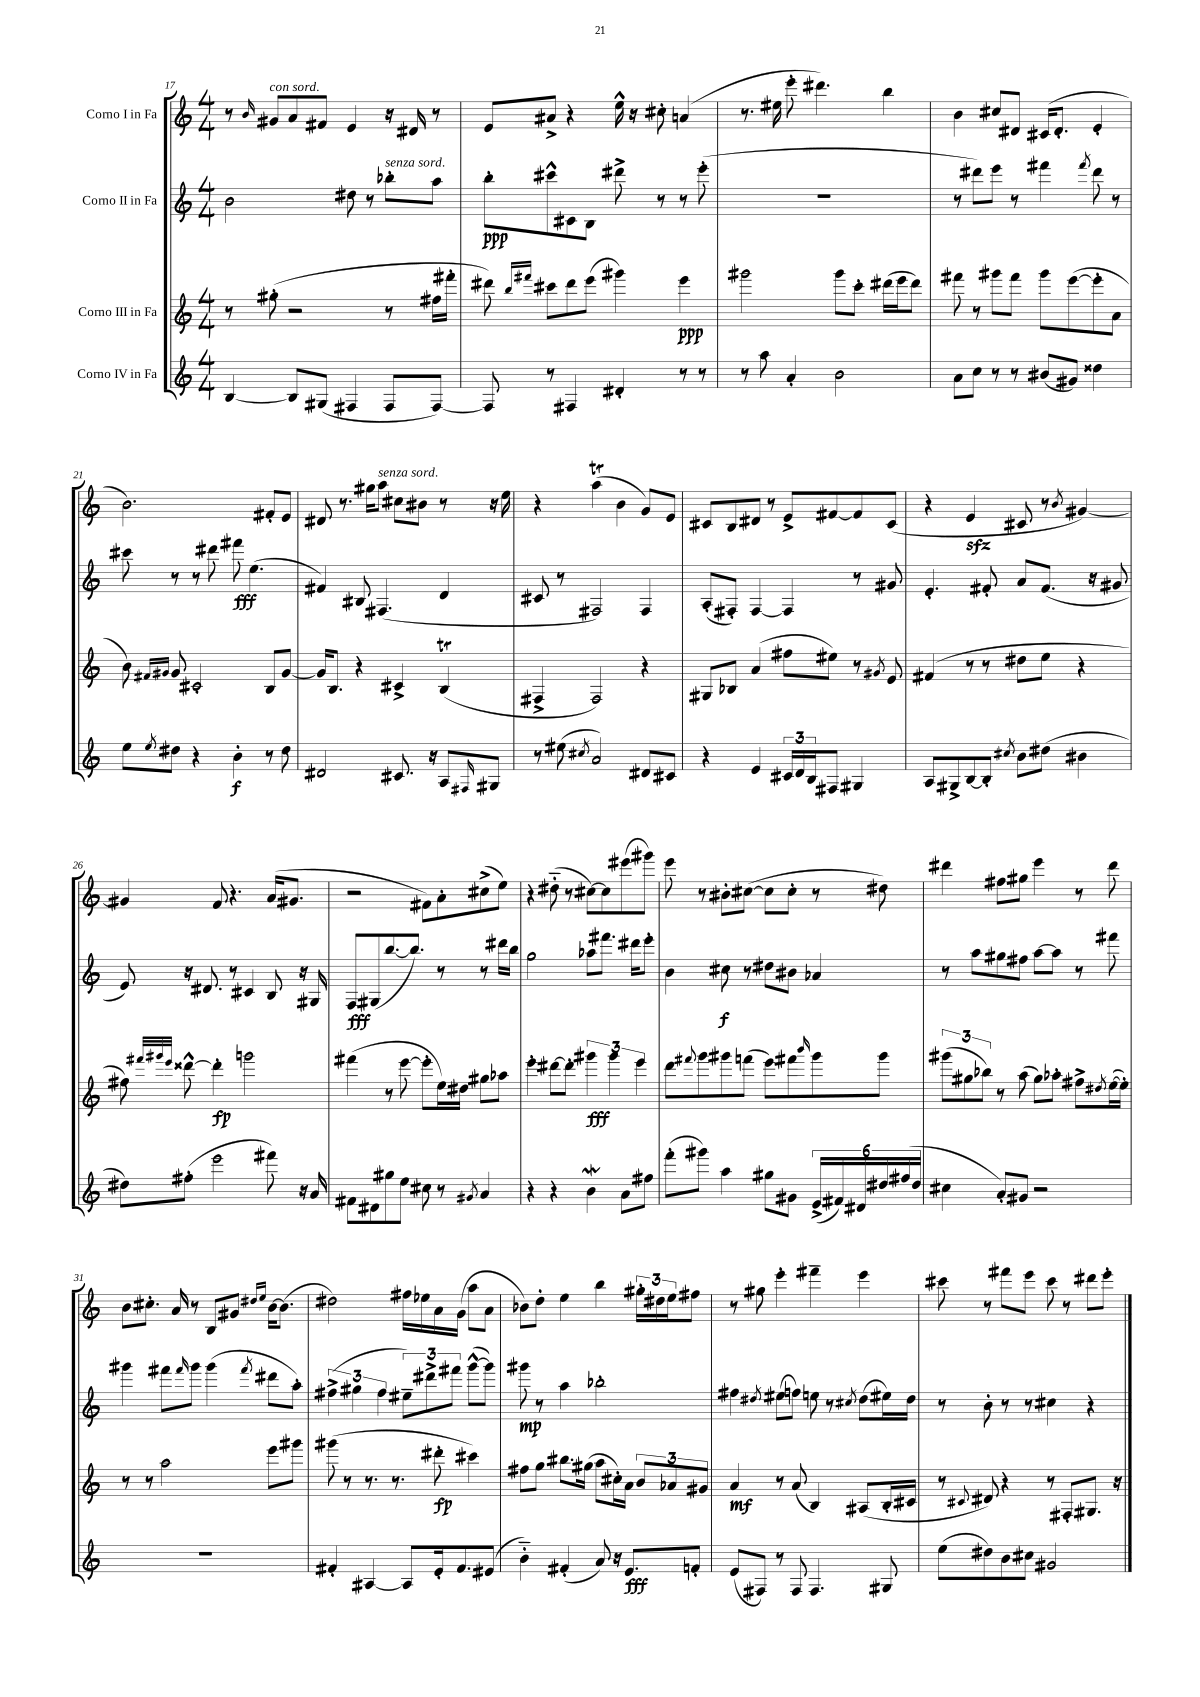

**kern	**kern	**kern	**kern
*staff4	*staff3	*staff2	*staff1
*clefG2	*clefG2	*clefG2	*clefG2
*k[]	*k[]	*k[]	*k[]
*M4/4	*M4/4	*M4/4	*M4/4
[4B	8r	2b	8r
.	.	.	16qqb
.	(8gg#'	.	8g#
8B]	2r	.	8a
(8G#	.	.	8f#
4F#	.	8dd#	4e
.	.	8r	.
8F#	8r	8bb-'	16r
.	.	.	16d#
[8F#)	16ff#	8aa	8r
.	16fff#'	.	.
=	=	=	=
8F#]	8ddd#)	8bb'	8e
.	16qqbb	.	.
.	16qqfff#	.	.
8r	8ccc#	8ccc#^^	8a#^
4F#	8ddd#	8c#	4r
.	(8eee	8B	.
4d#'	4ggg#)	8ddd#^	16ee^^
.	.	.	16r
.	.	8r	8cc#'
8r	4eee	8r	(4a
8r	.	(8eee'	.
=	=	=	=
8r	2ggg#	1r	8.r
8aa	.	.	.
.	.	.	16ee#
4a'	.	.	8eee'
.	.	.	4.ddd#)
2b	8ggg#	.	.
.	8ccc'	.	.
.	(16ddd#	.	4bb
.	16eee	.	.
.	8ddd#)	.	.
=	=	=	=
8a	8fff#	8r	4b
8cc	8r	8ddd#)	.
8r	8ggg#	8eee	8cc#
8r	8fff#	8r	8d#
(8b#	8ggg#	4fff#	(16c#
.	.	.	8.d#'
8g#)	([8eee	.	.
.	.	8qfff#	.
4dd##	8eee']	8ddd#	4e'
.	8a	8r	.
=	=	=	=
8ee	8b)	8ccc#	2.b)
.	16qqf#	.	.
8qee	16qqg#	.	.
8dd#	8g#	8r	.
4r	2c#'	8r	.
.	.	8ddd#	.
4b'	.	8fff#	.
.	.	(4.ee	.
8r	8B	.	8f#'
8dd#	[8g#	.	8e
=	=	=	=
2d#	16g#]	4f#)	8d#
.	8.B	.	.
.	.	.	8.r
.	4r	8B#	.
.	.	.	16gg#
.	.	(4.F#	8aa
8.c#	4c#^	.	8cc#
.	.	.	8b#
16r	.	.	.
8A	(4B	4d	8r
16qqF#	.	.	.
8G#	.	.	16r
.	.	.	16ee
=	=	=	=
8r	4F#^	8c#	4r
(8ee#	.	8r	.
8qcc#	.	.	.
2a)	2F#)	2F#)	(4aa
.	.	.	4b
8d#	4r	4F#	8g)
8c#	.	.	8e
=	=	=	=
4r	8G#	(8A'	8c#
.	8B-	8F#')	8B
4e	(4a	[4F#	8d#
.	.	.	8r
24c#	8ff#	4F#]	8e^
24d	.	.	.
24B	.	.	.
8F#	8ee#)	.	[8f#
4G#	8r	8r	8f#]
.	8qg#	.	.
.	8e	8g#	(8c#
=	=	=	=
8A	(4f#	4.e'	4r
8G#^	.	.	.
[8B	8r	.	4e
8B']	8r	8f#'	.
8qcc#	.	.	.
8b	8dd#	8a	8c#
(8dd#	8ee	(8.f#	8r
.	.	.	8qb
4b#	4r	.	[4g#)
.	.	16r	.
.	.	8g#	.
=	=	=	=
8dd#)	8ff#)	8e)	4g#]
.	32qqfff#	.	.
.	32qqggg#	.	.
.	32qqeee	.	.
(8ff#'	[8ddd##^^	16r	.
.	.	8.d#	.
2eee	4ddd##']	.	8f
.	.	8r	4.r
.	2ggg	4c#	.
8fff#)	.	8B	(16a
.	.	.	8.g#
16r	.	16r	.
16a	.	16G#	.
=	=	=	=
8f#	(4fff#	8F	2r
8d#	.	(8G#	.
8gg#	8r	[8.bb	.
8ee	[8eee	.	.
.	.	8.bb])	.
8cc#	8eee']	.	8f#)
8r	16ee)	8r	8a'
.	16dd#	.	.
8qg#	.	.	.
4a	8gg#	8r	(8cc#^
.	8aa-	16ddd#	8ee)
.	.	16bb	.
=	=	=	=
4r	4eee'	2gg	4r
4r	[8ddd#	.	(8dd#'~
.	8ddd#']	.	8r
4b	6ggg#	8aa-	[8cc#)
.	.	8.fff#	8cc#]
.	6ggg#	.	.
8a	.	.	(8eee#
.	.	16ddd#	.
.	6eee	.	.
8ff#	.	8eee'	8ggg#)
=	=	=	=
(8fff'	8ddd	4b	8eee
.	8qqfff#	.	.
8ggg#)	8ggg	.	8r
4aa	8ggg#	8cc#	8b#'
.	(8fff	8r	([8cc#
8gg#	8eee)	8dd#	8cc#]
8g#	8fff#	8b#	8cc#'
.	16qqbbb	.	.
(24e^	8ggg#	4a-	8r
24f#)	.	.	.
24d#	.	.	.
24dd#	8ggg#	.	8dd#)
(24ff#	.	.	.
24dd#	.	.	.
=	=	=	=
4cc#	(12ggg#	8r	4ddd#
.	12gg#	.	.
.	.	8aa	.
.	12bb-)	.	.
8a')	8r	8gg#	8ff#
8g#	(8aa	8ff#	8gg#
2r	8gg#)	[8aa	4eee
.	8aa-'	8aa]	.
.	8ff#^	8r	8r
.	8qdd#	.	.
.	([16ee	8fff#	8ddd#
.	16ee'])	.	.
=	=	=	=
1r	8r	4ggg#	8b
.	8r	.	8.cc#'
.	2aa	8fff#	.
.	.	.	16a
.	.	16qqfff#	.
.	.	8ggg#	8r
.	.	(4ggg#	8B
.	.	.	8g#
.	.	.	16qqdd#
.	.	8qfff#	16qqee
.	8eee	8ddd#	[16b
.	.	.	(8.b]
.	8ggg#	8aa')	.
=	=	=	=
4f#'	(8ggg#	(6ff#^	2dd#)
.	8r	.	.
.	.	6gg#	.
[4A#	8.r	.	.
.	.	6ff#	.
.	8.r	.	.
8A#]	.	12ee#~)	16ff#
.	.	.	16ee-
.	.	12ddd#^	.
16e'	8ddd#'	.	16a
.	.	12fff#	.
8.f#	.	.	(16g
.	4ccc#)	([8ggg^^	8aa
(8e#	.	8ggg])	8a
=	=	=	=
4b'~)	8ff#	8ggg#	8b-)
.	8gg	8r	8dd'
(4f#'	8.bb#	4aa	4ee
.	(16gg#	.	.
8a)	8aa	2bb-'	4bb
16r	16cc#')	.	.
8.e	16a	.	.
.	12b	.	24gg#'
.	.	.	24dd#
.	12a-	.	24ee
8f'	.	.	8ff#
.	12g#	.	.
=	=	=	=
(8e	4a	4ff#	8r
8F#)	.	.	8gg#
.	.	8qdd#	.
8r	8r	(8ee#	4eee'
8F#	(8a	8ff)	.
4.F#	4B)	8ee	4fff#~
.	.	8r	.
.	.	8qcc#	.
.	(8A#	(8dd#	4eee
8G#	16B'	16ee#)	.
.	16c#	16dd#	.
=	=	=	=
(8ee	8r	8r	8ccc#
.	8qqc#	.	.
8dd#)	8d#)	8b'	8r
8b	4r	8r	8fff#
8cc#	.	8r	8eee
2g#	8r	4cc#	8ccc#
.	8F#'	.	8r
.	8.G#	4r	8ddd#
.	.	.	8eee'
.	16r	.	.
==	==	==	==
*-	*-	*-	*-
